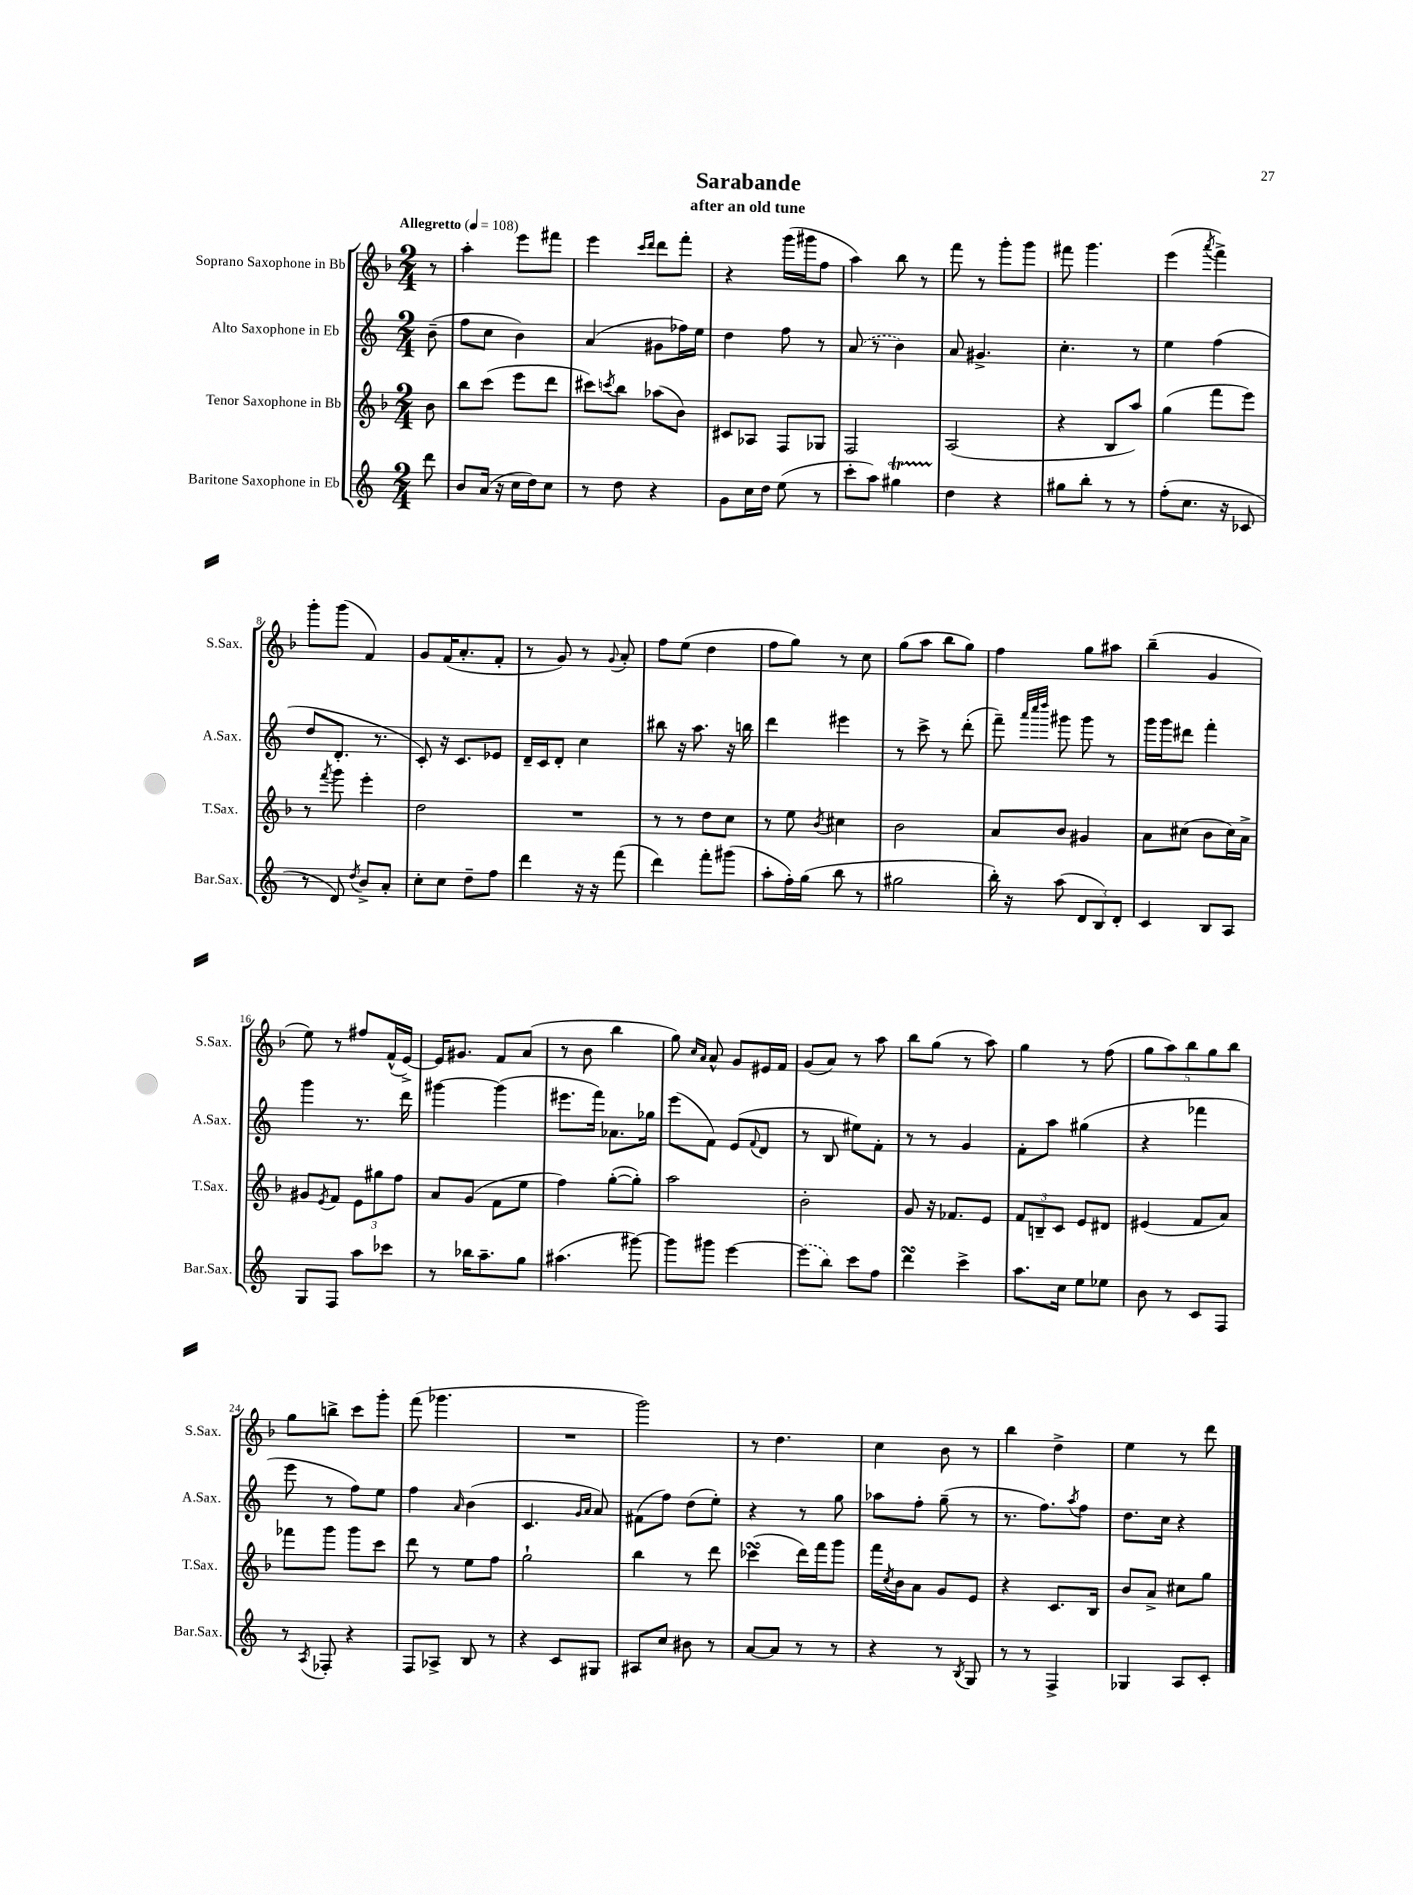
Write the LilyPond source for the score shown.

\header { title = "Sarabande" subtitle = "after an old tune" }
<<
\new StaffGroup <<
\new Staff = "s0" \with { instrumentName = "Soprano Saxophone in Bb" shortInstrumentName = "S.Sax." } {
    \clef treble \key f \major \numericTimeSignature \time 2/4 \partial 8 \tempo "Allegretto" 4 = 108
    r8 |
    a''4-. e'''8 fis'''8 |
    e'''4 \grace { c'''16 d'''16 } d'''8 f'''8-. |
    r4 g'''16( gis'''16 f''8 |
    a''4) bes''8 r8 |
    f'''8 r8 g'''8-. g'''8 |
    fis'''8 g'''4. |
    e'''4( \acciaccatura { a'''8 } f'''4->) |
    g'''8-. g'''8( f'4) |
    g'8 f'16( a'8.-. f'8-. |
    r8 g'8) r8 \appoggiatura { g'8 } a'8-. |
    f''8 e''8( d''4 |
    f''8 g''8) r8 c''8 |
    g''8( a''8 bes''8 g''8) |
    f''4 g''8 ais''8 |
    bes''4--( g'4 |
    e''8) r8 fis''8 f'16-^( e'16~->) |
    e'16 gis'8. f'8 a'8( |
    r8 bes'8 bes''4 |
    g''8) \grace { c''16 a'16 } a'8-^ g'8 eis'16 f'16 |
    g'8( a'8) r8 a''8 |
    bes''8 g''8( r8 a''8) |
    g''4 r8 f''8( |
    \tuplet 5/4 { g''8 a''8) bes''8 g''8 bes''8 } |
    g''8 b''8-> c'''8 g'''8-. |
    f'''8( ges'''4. |
    R2 |
    g'''2) |
    r8 d''4. |
    c''4 bes'8 r8 |
    bes''4 d''4-> |
    e''4 r8 d'''8 \bar "|." |
}
\new Staff = "s1" \with { instrumentName = "Alto Saxophone in Eb" shortInstrumentName = "A.Sax." } {
    \clef treble \key c \major \numericTimeSignature \time 2/4 \partial 8
    b'8--( |
    f''8 c''8 b'4) |
    a'4( gis'8 fes''16) e''16 |
    d''4 f''8 r8 |
    \once \slurDashed a'8( r8 b'4) |
    a'8 gis'4.-> |
    c''4.-. r8 |
    e''4 f''4( |
    d''8 d'8.-. r8. |
    c'8-.) r16 c'8. ees'8 |
    d'16-- c'16 d'8-. c''4 |
    bis''8 r16 a''8. r16 b''16 |
    d'''4 eis'''4 |
    r8 c'''8-> r8 d'''8-.( |
    f'''8--) \grace { a'''32 c''''32 d''''32 } gis'''8 gis'''8 r8 |
    g'''16 g'''16 dis'''8 f'''4-. |
    g'''4 r8. d'''16 |
    gis'''4~ gis'''4( |
    eis'''8. f'''16) aes'8. ges''16 |
    e'''8( f'8) e'8( \appoggiatura { f'8 } d'8 |
    r8 b8 eis''8) f'8-. |
    r8 r8 g'4 |
    f'8-. a''8 gis''4( |
    r4 fes'''4 |
    e'''8 r8 f''8) e''8 |
    f''4 \grace { a'16 } b'4( |
    c'4. \grace { g'16 a'16 } a'8) |
    fis'8( f''8) d''8( e''8-.) |
    r4 r8 g''8 |
    aes''8 f''8-. g''8--( r8 |
    r8. f''8.) \acciaccatura { a''8 } f''8 |
    d''8. c''16 r4 \bar "|." |
}
\new Staff = "s2" \with { instrumentName = "Tenor Saxophone in Bb" shortInstrumentName = "T.Sax." } {
    \clef treble \key f \major \numericTimeSignature \time 2/4 \partial 8
    bes'8 |
    bes''8 c'''8( e'''8 d'''8 |
    cis'''8) \acciaccatura { c'''8 } bes''8 aes''8( bes'8) |
    cis'8 aes8 f8 ges8 |
    f2 |
    a2( |
    r4 bes8 a''8) |
    g''4( f'''8 e'''8) |
    r8 \acciaccatura { f'''8 } g'''8 e'''4-. |
    d''2 |
    R2 |
    r8 r8 d''8 c''8 |
    r8 e''8 \acciaccatura { bes'8 } cis''4 |
    bes'2 |
    a'8 bes'8 gis'4 |
    a'8 cis''8( bes'8 cis''16) a'16-> |
    gis'8 \acciaccatura { e'8 } f'8 \tuplet 3/2 { e'8 gis''8 f''8 } |
    a'8 g'8( f'8 e''8 |
    f''4) g''8~-.( g''8-.) |
    a''2 |
    bes'2-. |
    g'8 r16 fes'8. e'8 |
    \tuplet 3/2 { f'8 b8-- c'8 } e'8 dis'8 |
    eis'4( f'8 a'8) |
    fes'''8 g'''8 g'''8 c'''8 |
    d'''8 r8 e''8 f''8 |
    g''2-! |
    bes''4 r8 d'''8 |
    ces'''4\turn( d'''16) f'''16 g'''8 |
    f'''16 \acciaccatura { c''8 } bes'16 a'8 g'8 e'8 |
    r4 c'8. bes16 |
    bes'8 a'8-> cis''8 g''8 \bar "|." |
}
\new Staff = "s3" \with { instrumentName = "Baritone Saxophone in Eb" shortInstrumentName = "Bar.Sax." } {
    \clef treble \key c \major \numericTimeSignature \time 2/4 \partial 8
    d'''8 |
    b'8 a'16( r16 c''16 d''16) c''8 |
    r8 d''8 r4 |
    g'8 c''16 d''16 e''8( r8 |
    c'''8-. a''8) gis''4\startTrillSpan |
    d''4\stopTrillSpan r4 |
    gis''8 b''8-. r8 r8 |
    f''8-.( c''8. r16 ces'8 |
    r8 d'8) \acciaccatura { d''8 } b'8-> a'8-. |
    c''8-. c''8 d''8-- f''8 |
    d'''4 r16 r16 f'''8( |
    d'''4) f'''8-. gis'''8( |
    a''8-. f''16-.) g''16( b''8 r8 |
    gis''2 |
    b''16-.) r16 a''8( \tuplet 3/2 { d'8 b8) d'8-. } |
    c'4 b8 a8 |
    g8 f8 a''8 ces'''8 |
    r8 bes''16 a''8.-- g''8 |
    ais''4.( gis'''8~) |
    gis'''8 gis'''8 e'''4~ |
    \once \slurDashed e'''8( b''8) c'''8 f''8 |
    d'''4\turn c'''4-> |
    a''8. c''16 e''8 ees''8 |
    b'8 r8 c'8 f8 |
    r8 \acciaccatura { a8 } fes8-. r4 |
    f8 aes8-> b8 r8 |
    r4 c'8 gis8 |
    ais8 c''8 bis'8 r8 |
    a'8~ a'8 r8 r8 |
    r4 r8 \acciaccatura { b8 } g8 |
    r8 r8 f4-> |
    ges4 a8 c'8-. \bar "|." |
}
>>
>>
